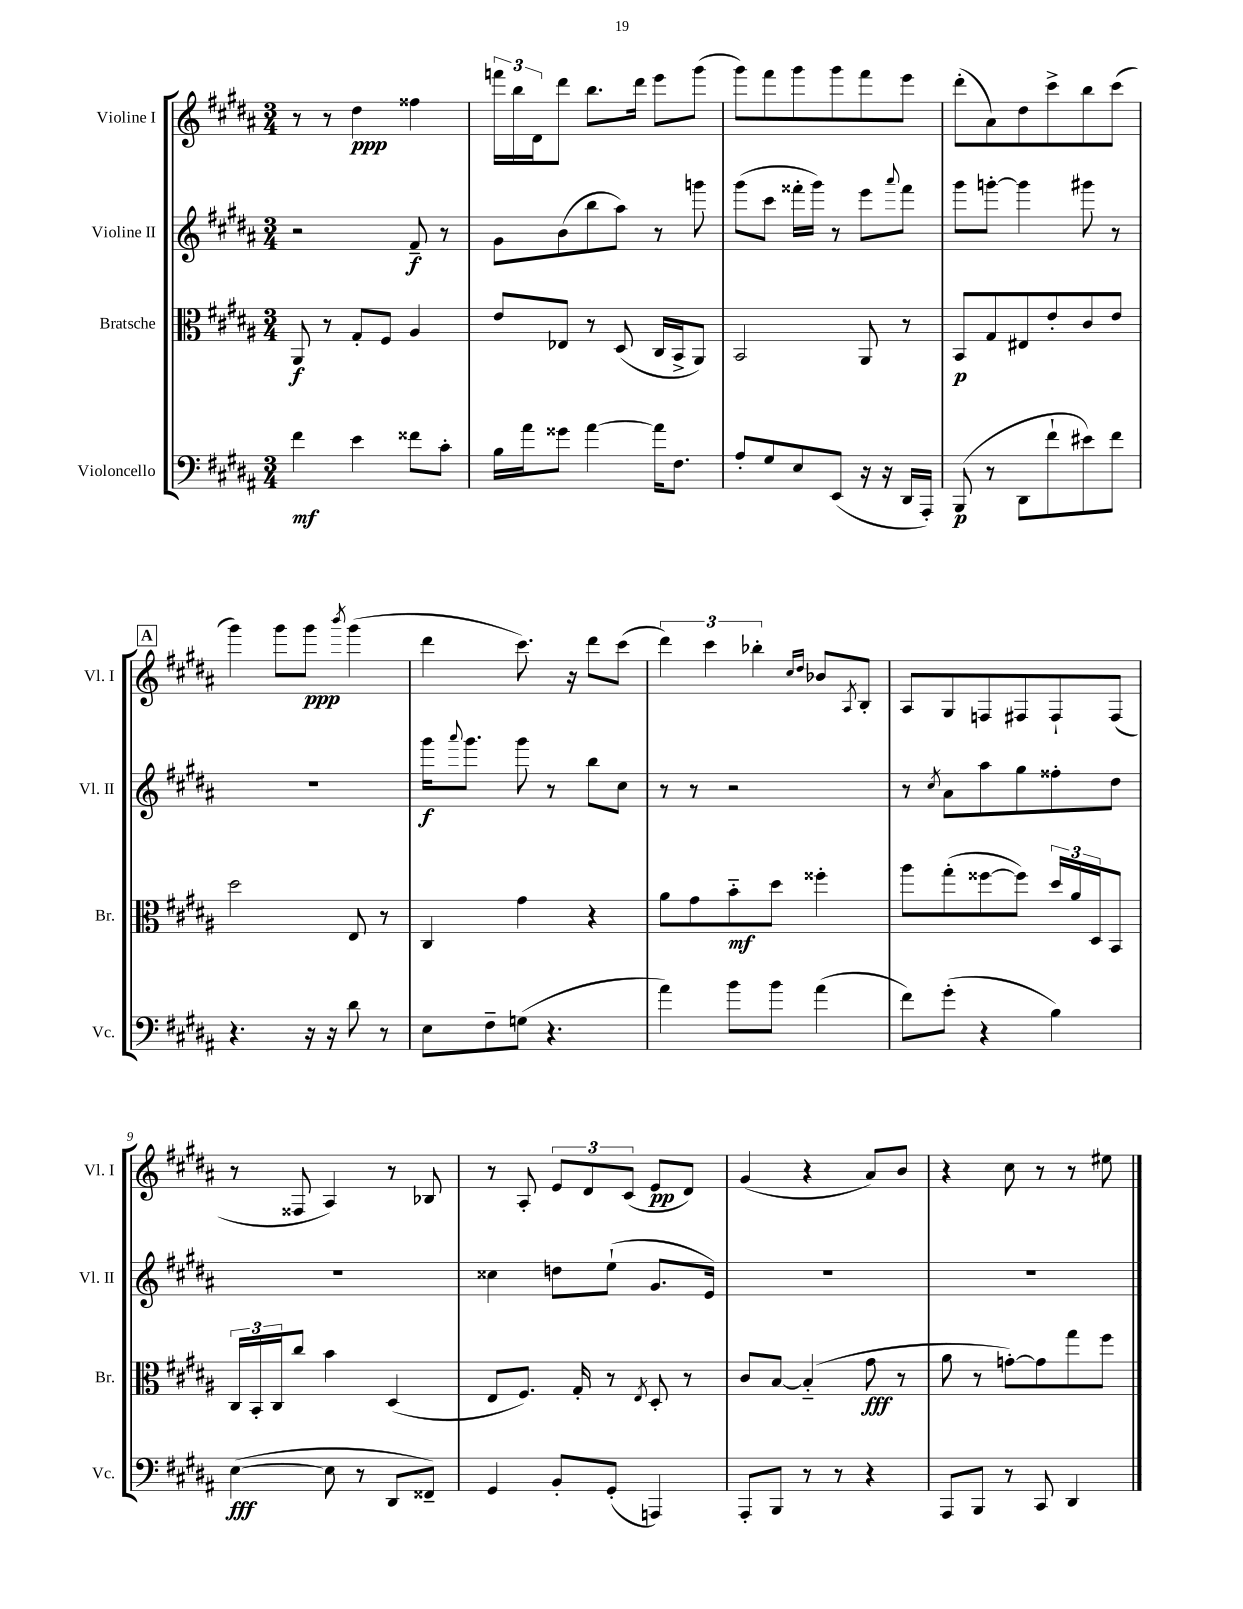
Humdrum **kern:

**kern	**kern	**kern	**kern
*staff4	*staff3	*staff2	*staff1
*clefF4	*clefC3	*clefG2	*clefG2
*k[f#c#g#d#a#]	*k[f#c#g#d#a#]	*k[f#c#g#d#a#]	*k[f#c#g#d#a#]
*M3/4	*M3/4	*M3/4	*M3/4
4f#\	8AA#/	2r	8r
.	8r	.	8r
4e\	8G#'/L	.	4dd#\
.	8F#/J	.	.
8f##\L	4A#/	8f#~/	4ff##\
8c#'\J	.	8r	.
=	=	=	=
16B\LL	8e/L	8g#\L	24fff\LL
.	.	.	24bb\
16a#\J	.	.	.
.	.	.	24d#\J
8g##\J	8E-/J	(8b\	8ddd#\J
[4a#\	8r	8bb\	8.bb\L
.	(8D#/	8aa#\J)	.
.	.	.	16ddd#\Jk
16a#\]LK	16C#/LL	8r	8eee\L
8.F#\J	16BB^/J	.	.
.	8AA#/J)	8ggg\	(8ggg#\J
=	=	=	=
8A#'/L	2BB/	(8ggg#\L	8ggg#\L)
8G#/	.	8ccc#\J	8fff#\
8E/	.	16fff##'\LL	8ggg#\
.	.	16ggg#\JJ)	.
(8EE/J	.	8r	8ggg#\
16r	8AA#/	8eee\L	8fff#\
16r	.	.	.
.	.	8qqaaa#/	.
16DD#/LL	8r	8fff##\J	8eee\J
16AAA#'/JJ)	.	.	.
=	=	=	=
(8BBB/	8BB/L	8ggg#\L	(8ddd#'\L
8r	8G#/	[8ggg'\J	8a#\)
8DD#\L	8E#/	4ggg\]	8dd#\
8f#`\	8e'/	.	8ccc#^\
8e#\)	8c#/	8ggg#\	8bb\
8f#\J	8e/J	8r	(8ccc#\J
=	=	=	=
4.r	2dd#\	2.r	4ggg#\)
.	.	.	8ggg#\L
16r	.	.	8ggg#\J
16r	.	.	.
.	.	.	8qbbb/
8d#\	8E/	.	(4ggg#\
8r	8r	.	.
=	=	=	=
8E\L	4C#/	16ggg#\LK	4ddd#\
.	.	8qqaaa#/	.
.	.	8.ggg#\J	.
8F#~\	.	.	.
(8G\J	4g#\	8ggg#\	8.ccc#\)
4.r	.	8r	.
.	.	.	16r
.	4r	8bb\L	8ddd#\L
.	.	8cc#\J	(8ccc#\J
=	=	=	=
4a#\)	8a#\L	8r	6ddd#\)
.	8g#\	8r	.
.	.	.	6ccc#\
8b\L	8b'~\	2r	.
.	.	.	6bb-'\
8b\J	8dd#\J	.	.
.	.	.	16qqcc#/LL
.	.	.	16qqdd#/JJ
(4a#\	4ff##'\	.	8b-/L
.	.	.	8qA#/
.	.	.	8B'/J
=	=	=	=
8f#\L)	8aa#\L	8r	8A#/L
.	.	8qcc#/	.
(8g#'\J	(8gg#'\	8a#\L	8G#/
4r	[8ff##\	8aa#\	8F/
.	8ff##\]J)	8gg#\	8F#/
4B\)	24dd#/LL	8ff##'\	8F#`/
.	24a#/	.	.
.	24D#/J	.	.
.	8BB/J	8dd#\J	(8F#/J
=	=	=	=
([4E\	24C#/LL	2.r	8r
.	24BB'/	.	.
.	24C#/J	.	.
.	8cc#/J	.	8F##/
8E\]	4b\	.	4A#/)
8r	.	.	.
8DD#/L	(4D#/	.	8r
8FF##~/J)	.	.	8B-/
=	=	=	=
4GG#/	8E/L	4cc##\	8r
.	8.F#/J)	.	8A#'/
8BB'/L	.	8dd\L	12e/L
.	16G#'/	.	.
.	.	.	12d#/
(8GG#'/J	8r	(8ee`\J	.
.	.	.	(12c#/J
.	8qE/	.	.
4AAA/)	8D#'/	8.g#/L	8e/L
.	8r	.	8d#/J)
.	.	16e/Jk)	.
=	=	=	=
8AAA#'/L	8c#/L	2.r	(4g#/
8BBB/J	[8B/J	.	.
8r	(4B'~/]	.	4r
8r	.	.	.
4r	8g#\	.	8a#/L)
.	8r	.	8b/J
=	=	=	=
8AAA#/L	8a#\	2.r	4r
8BBB/J	8r	.	.
8r	[8g'\L)	.	8cc#\
8CC#/	8g\]	.	8r
4DD#/	8gg#\	.	8r
.	8ff#\J	.	8ee#\
==	==	==	==
*-	*-	*-	*-
